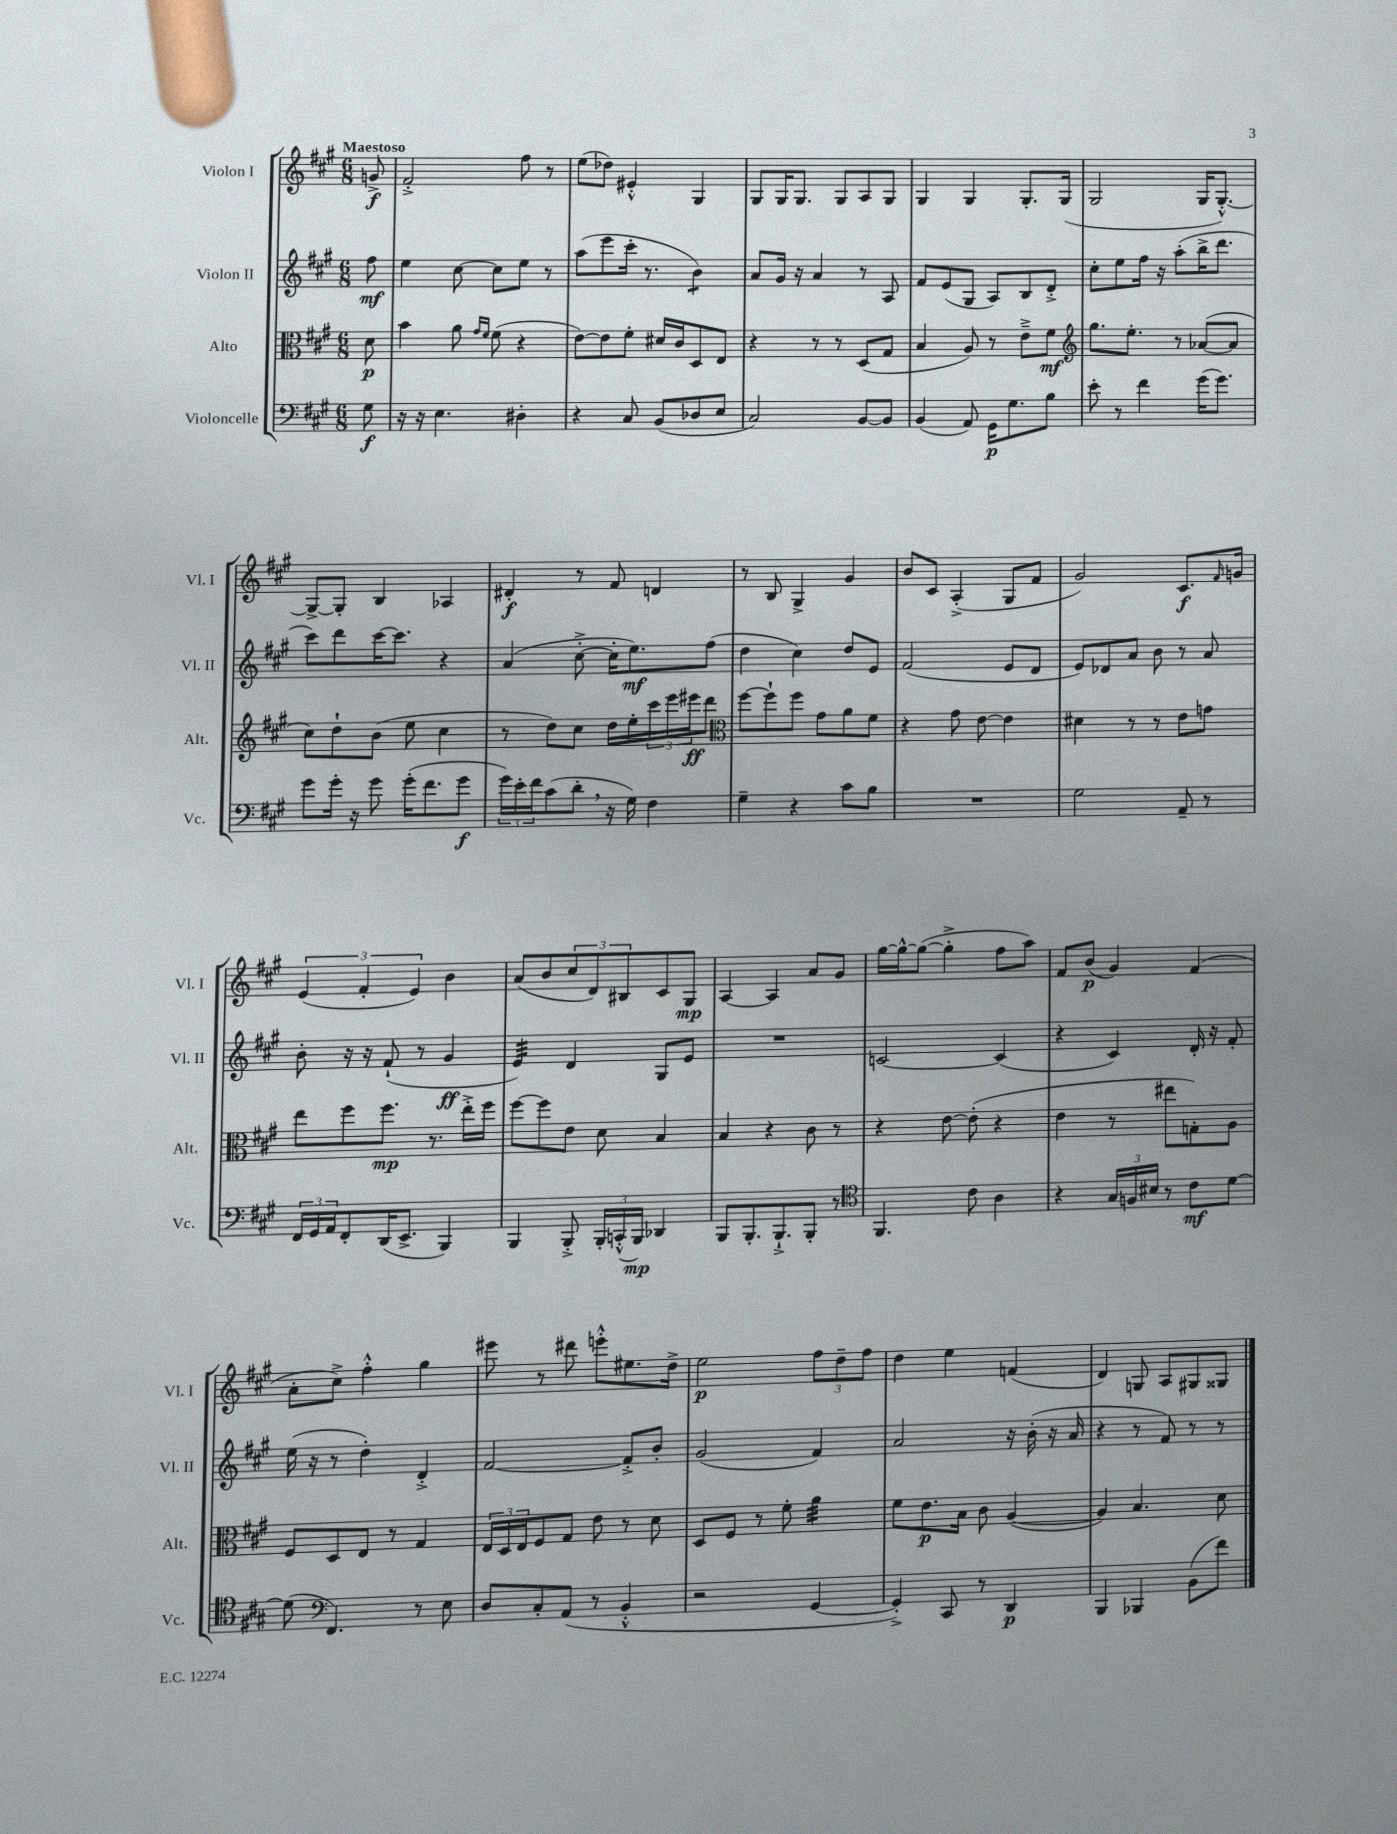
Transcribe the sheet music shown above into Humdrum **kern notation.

**kern	**kern	**kern	**kern
*staff4	*staff3	*staff2	*staff1
*clefF4	*clefC3	*clefG2	*clefG2
*k[f#c#g#]	*k[f#c#g#]	*k[f#c#g#]	*k[f#c#g#]
*M6/8	*M6/8	*M6/8	*M6/8
8G#	8d	8ff#	8g^
=	=	=	=
16r	4b	4ee	2f#'^
16r	.	.	.
4.E	.	.	.
.	8a	[8cc#	.
.	16qqg#	.	.
.	16qqf#	.	.
.	(8f#	8cc#]	.
4D#'	4r	8ee	8ff#
.	.	8r	8r
=	=	=	=
4r	[8e)	(8aa	(8ee
.	8e]	8eee	8dd-)
8C#	8f#'	16ccc#'	4e#'^^
.	.	8.r	.
(8BB	16d#	.	.
.	16c#	.	.
8D-	8D	4b)	4G#
8E	8E	.	.
=	=	=	=
2C#)	4r	8a	8G#
.	.	16g#	16G#
.	.	16r	8.G#
.	8r	4a	.
.	8r	.	8G#
[8BB	(8D	8r	8A
8BB]	8G#	8A	8G#
=	=	=	=
(4BB	4B	8f#	4G#
.	.	(8e	.
8AA)	8A)	8G#	4G#
16GG#	8r	8A)	.
8.G#	.	.	.
.	8e~^	8B	8.G#'
8B	8f#	8d'^	.
.	.	.	(16G#
=	=	=	=
*	*clefG2	*	*
8e'	8.gg#	8cc#'	2G#
8r	.	8ee	.
.	8.ee'	.	.
4f#	.	16ff#	.
.	.	16r	.
.	8r	(8aa'	.
(16g#	([8a-	16bb^	16G#
8.g#)	.	8.ddd	[8.G#'^^)
.	8a-]	.	.
=	=	=	=
8g#	8cc#)	8ccc#)	8G#^_
16g#'	8dd`	8ddd	8G#']
16r	.	.	.
8g#	(8b	[16ccc#	4B
.	.	8.ccc#]	.
(16g#'	8ee	.	.
8.f#	.	.	.
.	4cc#	4r	4A-
8g#	.	.	.
=	=	=	=
24g#)	8r	(4a	4d#'
24e'	.	.	.
24f#	.	.	.
(8c#	8dd)	.	.
8d'	8cc#	[8cc#'^	8r
16r	16dd	16cc#']	8f#
16G#)	16ee'	8.ee)	.
4F#	24ccc#	.	4d
.	24eee	.	.
.	24eee#	.	.
.	8ddd	(8ff#	.
=	=	=	=
*	*clefC3	*	*
4G#~	[8ff#	4dd	8r
.	8ff#`]	.	8B
4r	8ff#	4cc#)	4G#^
.	8g#	.	.
8c#	8a	8dd	4g#
8B	8f#	8e	.
=	=	=	=
2.r	4r	(2f#	8b
.	.	.	8c#
.	8g#	.	(4A'^
.	[8e	.	.
.	4e]	8e	8G#
.	.	8d	8f#
=	=	=	=
2G#	4d#	8e)	2g#)
.	.	8d-	.
.	8r	8a	.
.	8r	8b	.
8AA~	8e	8r	8.c#
8r	8g	8a	.
.	.	.	16qqf#
.	.	.	16g
=	=	=	=
24FF#	8ee	8b'	(6e
24GG#	.	.	.
24AA	.	.	.
8FF#'	8ff#	16r	.
.	.	.	6f#'
.	.	16r	.
(16DD	8.ff#	(8f#`	.
8.EE^	.	.	.
.	.	.	6e)
.	.	8r	.
.	8.r	.	.
4BBB)	.	4g#	4b
.	16ee'^	.	.
.	16ff#	.	.
=	=	=	=
4BBB	[8ff#	4e)	(8a
.	8ff#]	.	8b
8BBB'^	8e	4d	12cc#
.	.	.	12d)
24BBB'	8d	.	.
(24CC'^^	.	.	12B#
24BBB)	.	.	.
4DD-	4B	8G#	8c#
.	.	8e	8G#
=	=	=	=
8BBB	4B	2.r	[4A
8.BBB'	.	.	.
.	4r	.	4A]
8.BBB`^	.	.	.
8BBB'	8c#	.	8a
8r	8r	.	8g#
=	=	=	=
*clefC4	*	*	*
4.FF#	4r	[2c	[16gg#
.	.	.	16gg#^^_
.	.	.	(8gg#_
.	[8e	.	4gg#'^]
8c#	(8e']	.	.
4A	4r	(4c]	8ff#
.	.	.	8aa)
=	=	=	=
4r	4e	4r	8f#
.	.	.	(8b
24G#	8r	4c#)	4g#)
24F	.	.	.
24B#	.	.	.
8r	8ee#	.	.
8c#	8G')	16d'	(4f#
.	.	16r	.
[8d	8A	8f#'	.
=	=	=	=
(8d]	8F#	(16ee	8a'
.	.	16r	.
*clefF4	*	*	*
4.FF#)	8D	8r	8cc#^)
.	8E	4dd')	4ff#'^^
.	8r	.	.
8r	4G#	4d'^	4gg#
8E	.	.	.
=	=	=	=
8D	24E	[2f#	8eee#
.	24D	.	.
.	24E	.	.
8C#'	8F#	.	8r
(8AA	8G#	.	8ddd#
8r	8e	.	8eee'^^
4BB'^^	8r	8f#'^]	8.ee#
.	8d	8b'	.
.	.	.	16dd^
=	=	=	=
2r	8D	(2g#	2ee
.	8F#	.	.
.	8r	.	.
.	8f#'	.	.
[4GG#	4a	4f#)	12ff#
.	.	.	12dd~
.	.	.	12ff#
=	=	=	=
4GG#'^])	8f#	2a	4dd
.	8.e	.	.
8CC#	.	.	4ee
.	16B	.	.
8r	8c#	.	.
4DD	([4A	16r	(4f
.	.	(16b'	.
.	.	16r	.
.	.	16a	.
=	=	=	=
4BBB	4A])	4r	4d)
4BBB-	4.B	8r	8G
.	.	8f#)	8A
(8BB	.	8r	8G#
8f#)	8d	8r	8G##
==	==	==	==
*-	*-	*-	*-
